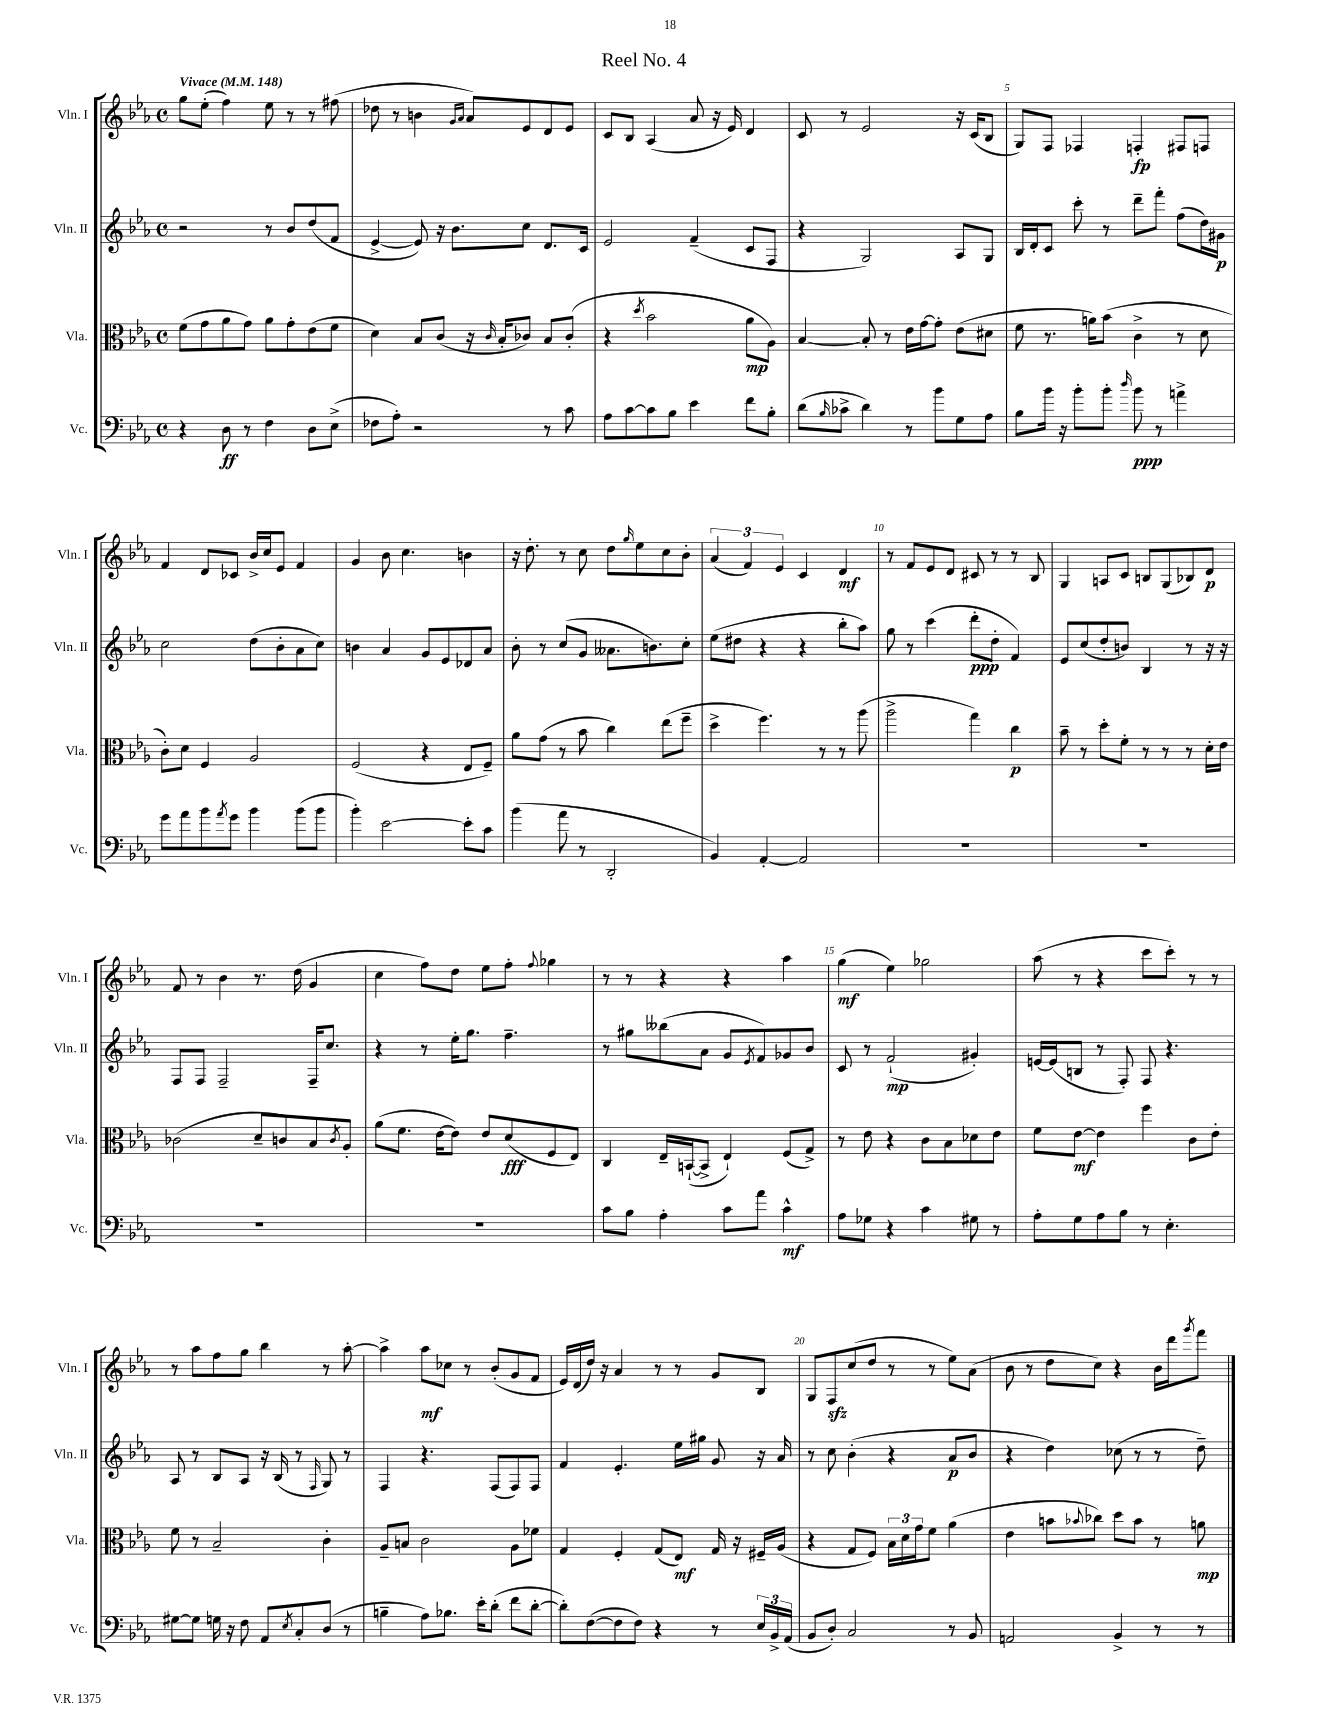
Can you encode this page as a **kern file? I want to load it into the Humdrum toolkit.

**kern	**kern	**kern	**kern
*staff4	*staff3	*staff2	*staff1
*clefF4	*clefC3	*clefG2	*clefG2
*k[b-e-a-]	*k[b-e-a-]	*k[b-e-a-]	*k[b-e-a-]
*M4/4	*M4/4	*M4/4	*M4/4
*met(c)	*met(c)	*met(c)	*met(c)
*MM148	*MM148	*MM148	*MM148
4r	(8f	2r	8gg
.	8g	.	(8ee-'
8D	8a-	.	4ff)
8r	8g)	.	.
4F	8a-	8r	8ee-
.	8g'	8b-	8r
8D	(8e-	(8dd	8r
(8E-^	8f	8f	(8ff#
=	=	=	=
8F-	4d)	[4e-^	8dd-
8A-')	.	.	8r
2r	8B-	8e-])	4b
.	(8c	16r	.
.	.	8.b-	.
.	.	.	16qqg
.	.	.	16qqa-
.	16r	.	8a-)
.	16qqc	.	.
.	16B-'	.	.
.	8c-)	8cc	8e-
8r	8B-	8.d	8d
8c	(8c-'	.	8e-
.	.	16c	.
=	=	=	=
8A-	4r	2e-	8c
[8c	.	.	8B-
.	8qdd	.	.
8c]	2b-	.	(4A-
8B-	.	.	.
4e-	.	(4f~	8a-
.	.	.	16r
.	.	.	16e-)
8f	8a-	8c	4d
8B-'	8A-)	8F	.
=	=	=	=
(8d	[4B-	4r	8c
16qqB-	.	.	.
8c-^	.	.	8r
4d)	8B-']	2G)	2e-
.	8r	.	.
8r	16e-	.	.
.	[16g	.	.
8b-	8g']	.	.
8G	(8e-	8A-	16r
.	.	.	(16c
8A-	8d#	8G	8B-
=	=	=	=
8B-	8f	16B-	8G)
.	.	16d'	.
16b-	8.r	8c	8F
16r	.	.	.
8b-'	.	8ccc'	4F-
.	16a)	.	.
8b-'	(8b-	8r	.
16qqdd	.	.	.
8b-	4c^	8ddd~	4F'
8r	.	8fff'	.
4a^	8r	(8ff	8F#
.	8d	16dd)	8F
.	.	16g#	.
=	=	=	=
8g	8c')	2cc	4f
8a-	8d	.	.
8b-	4F	.	8d
8qa-	.	.	.
8g	.	.	8c-
4b-	2A-	(8dd	16b-^
.	.	.	16cc
.	.	8b-'	8e-
(8b-	.	8a-	4f
8b-	.	8cc)	.
=	=	=	=
4b-')	(2F	4b	4g
[2e-	.	4a-	8b-
.	.	.	4.cc
.	4r	8g	.
.	.	8e-	.
8e-']	8E-	8d-	4b
8c	8F~)	8a-	.
=	=	=	=
(4b-	8a-	8b-'	16r
.	.	.	8.dd'
.	(8g	8r	.
8a-	8r	(8cc	8r
8r	8b-	8g	8cc
2DD'	4cc)	8.a--	8dd
.	.	.	16qqgg
.	.	.	8ee-
.	.	8.b)	.
.	(8ee-	.	8cc
.	8ff~	8cc'	8b-'
=	=	=	=
4BB-)	4dd^	(8ee-	(6a-
.	.	8dd#	.
.	.	.	6f)
[4AA-'	4.ff)	4r	.
.	.	.	6e-
2AA-]	.	4r	4c
.	8r	.	.
.	8r	8bb-'	4d
.	(8aa-	8aa-)	.
=	=	=	=
1r	2aa-^	8gg	8r
.	.	8r	8f
.	.	(4ccc	8e-
.	.	.	8d
.	4gg)	8ddd'	8c#
.	.	8dd'	8r
.	4cc	4f)	8r
.	.	.	8B-
=	=	=	=
1r	8b-~	8e-	4G
.	8r	(8cc	.
.	8dd'	8dd'	8A
.	8f'	8b)	8c
.	8r	4B-	8B
.	8r	.	(8G
.	8r	8r	8B-)
.	16d'	16r	8d
.	16e-	16r	.
=	=	=	=
1r	(2c-	8F	8f
.	.	8F	8r
.	.	2F~	4b-
.	8d~	.	8.r
.	8c)	.	.
.	.	.	(16dd
.	8B-	16F~	4g
.	.	8.cc	.
.	8qc	.	.
.	8A-'	.	.
=	=	=	=
1r	(8a-	4r	4cc
.	8.f	.	.
.	.	8r	8ff)
.	[16e-	.	.
.	8e-])	16ee-'	8dd
.	.	8.gg	.
.	8e-	.	8ee-
.	(8d	4.ff~	8ff'
.	.	.	8qqff
.	8F	.	4gg-
.	8E-)	.	.
=	=	=	=
8c	4C	8r	8r
8B-	.	8gg#	8r
4A-'	16E-~	(8bb--	4r
.	([16BB`	.	.
.	8BB^]	8a-	.
8c	4E-`)	8g	4r
.	.	8qe-	.
8a-	.	8f)	.
4c^^	(8F	8g-	4aa-
.	8G^)	8b-	.
=	=	=	=
8A-	8r	8c	(4gg
8G-	8e-	8r	.
4r	4r	(2f`	4ee-)
4c	8c	.	2gg-
.	8B-	.	.
8G#	8d-	4g#')	.
8r	8e-	.	.
=	=	=	=
8A-'	8f	[16e	(8aa-
.	.	(16e]	.
8G	[8e-	8B	8r
8A-	4e-]	8r	4r
8B-	.	8F')	.
8r	4ff	8F	8ccc
4.E-'	.	4.r	8ccc')
.	8c	.	8r
.	8e-'	.	8r
=	=	=	=
[8G#	8f	8A-	8r
8G#]	8r	8r	8aa-
16G	2B-~	8B-	8ff
16r	.	.	.
8F	.	8A-	8gg
8AA-	.	16r	4bb-
.	.	(16B-	.
8qE-	.	.	.
8C'	.	8r	.
.	.	16qqF	.
(8D	4c'	8G)	8r
8r	.	8r	[8aa-'
=	=	=	=
4B~	8A-~	4F	4aa-^]
.	8B	.	.
8A-)	2c	4.r	8aa-
8.B-	.	.	8cc-
.	.	.	8r
16e-'	.	.	.
(8d'	.	(8F	(8b-'
8f	8A-	8F)	8g
[8d'	8f-	8F	8f
=	=	=	=
8d'])	4G	4f	16e-)
.	.	.	(16d
([8F	.	.	16dd)
.	.	.	16r
8F]	4F'	4.e-'	4a-
8F)	.	.	.
4r	(8G	.	8r
.	8E-)	16ee-	8r
.	.	16gg#	.
8r	16G	8g	8g
.	16r	.	.
24E-	16F#~	16r	8B-
24BB-^	.	.	.
.	(16A-	16a-	.
(24AA-	.	.	.
=	=	=	=
8BB-	4r	8r	8G
8D')	.	8cc	8F
2C	8G	(4b-'	(8cc
.	8F)	.	8dd
.	24B-	4r	8r
.	24d	.	.
.	24g	.	.
.	8f	.	8r
8r	(4a-	8a-	8ee-)
8BB-	.	8b-	(8a-
=	=	=	=
2AA	4e-	4r	8b-
.	.	.	8r
.	8b	4dd)	8dd
.	8qqb-	.	.
.	8cc-)	.	8cc)
4BB-^	8dd	(8cc-	4r
.	8b-	8r	.
8r	8r	8r	16b-
.	.	.	16ddd
.	.	.	8qggg
8r	8a	8dd~)	8fff
==	==	==	==
*-	*-	*-	*-
